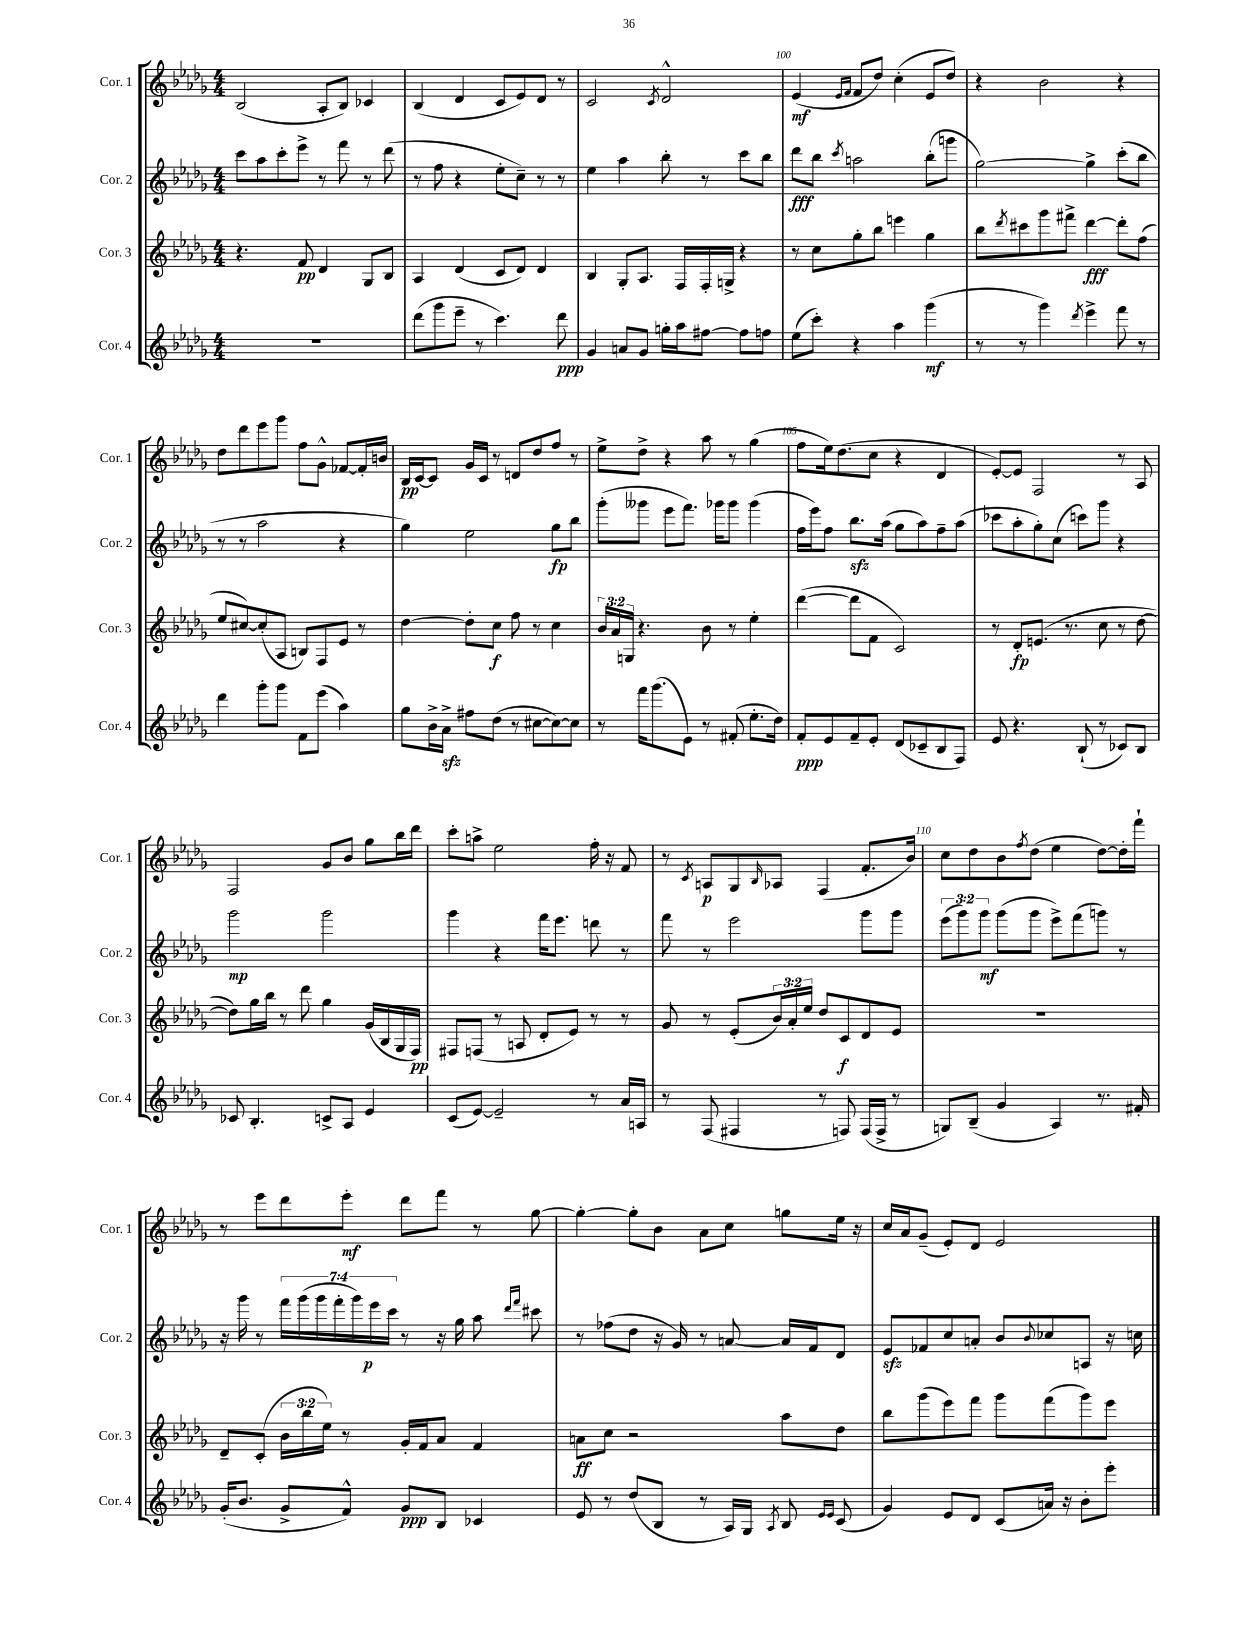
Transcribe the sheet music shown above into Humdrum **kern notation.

**kern	**kern	**kern	**kern
*staff4	*staff3	*staff2	*staff1
*clefG2	*clefG2	*clefG2	*clefG2
*k[b-e-a-d-g-]	*k[b-e-a-d-g-]	*k[b-e-a-d-g-]	*k[b-e-a-d-g-]
*M4/4	*M4/4	*M4/4	*M4/4
1r	4.r	8ccc	(2B-
.	.	8aa-	.
.	.	8ccc'	.
.	8f	8eee-^	.
.	4d-	8r	8A-'
.	.	8fff	8B-)
.	8G-	8r	4c-
.	8B-	(8ddd-	.
=	=	=	=
(8ddd-	4A-	8r	(4B-
8ggg-	.	8ff	.
8eee-~	(4d-	4r	4d-
8r	.	.	.
4.ccc)	8c	8ee-'	8c
.	8d-)	8cc~)	8e-)
.	4d-	8r	8d-
8ddd-	.	8r	8r
=	=	=	=
4g-	4B-	4ee-	2c
8a	8G-'	4aa-	.
8g-	8.A-	.	.
.	.	.	8qc
16gg'	.	8bb-'	2d-^^
16aa-	16F	.	.
[8ff#	16F'	8r	.
.	16G^	.	.
8ff#]	4r	8ccc	.
8ff	.	8bb-	.
=	=	=	=
(8ee-	8r	8ddd-	(4e-
8ccc')	8cc	8bb-	.
.	.	.	16qqe-
.	.	8qccc	16qqf
4r	8gg-'	2aa	8f
.	8bb-	.	8dd-)
4aa-	4eee	.	(4cc'
(4ggg-	4gg-	(8bb-'	8e-
.	.	8ggg	8dd-)
=	=	=	=
8r	8bb-	[2gg-)	4r
.	8qddd-	.	.
8r	8ccc#	.	.
4ggg-)	8ggg-	.	2b-
.	8fff#^	.	.
8qddd-	.	.	.
4eee-^	[4ddd-	4gg-^]	.
8fff	8ddd-']	(8ccc'	4r
8r	(8ff	8bb-	.
=	=	=	=
4ddd-	8ee-	8r	8dd-
.	[8cc#)	8r	8ddd-
8ggg-'	(8cc#']	2aa-	8eee-
8ggg-	8A-	.	8ggg-
8f	8B)	.	8ff
(8eee-	8F	.	8g-^^
4aa-)	8e-	4r	[8f-
.	8r	.	16f-']
.	.	.	16b
=	=	=	=
8gg-	[4dd-	4gg-)	16B-
.	.	.	[16c
16b-^	.	.	8c]
16a-^	.	.	.
8ff#	8dd-']	2ee-	16g-
.	.	.	16c
(8dd-	8cc	.	8r
8r	8ff	.	8d
[8cc#	8r	.	8dd-
8cc#_)	4cc	8gg-	8ff
8cc#]	.	8bb-	8r
=	=	=	=
8r	24b-	(8ggg-'	8ee-^
.	24a-	.	.
.	24G	.	.
16fff	4.r	8ggg--	8dd-^
(8.ggg-	.	.	.
.	.	8eee-	4r
8e-)	.	8.fff)	.
8r	8b-	.	8aa-
.	.	16ggg-	.
(8f#'	8r	8ggg-	8r
8.ee-'	4ee-'	(4ggg-	(4gg-
16dd-)	.	.	.
=	=	=	=
8f'	([4ddd-	16ff	8ff
.	.	16eee-)	.
8e-	.	8ff	16ee-)
.	.	.	(8.dd-
8f~	8ddd-]	8.bb-	.
8e-'	8f	.	8cc
.	.	(16aa-	.
(8d-	2c)	8gg-	4r
8c-~	.	8aa-)	.
8B-	.	8ff~	4d-
8F)	.	(8aa-	.
=	=	=	=
8e-	8r	8ccc-	[8e-')
4.r	8d-'	8aa-'	8e-]
.	(8.e	8gg-')	2F
.	.	(8cc	.
.	8.r	.	.
(8B-`	.	8ccc)	.
8r	8cc	8ggg-	.
8c-)	8r	4r	8r
8B-	[8dd-	.	8A-
=	=	=	=
8c-	8dd-])	2ggg-	2F
4.B-'	16gg-	.	.
.	16bb-	.	.
.	8r	.	.
.	8ddd-	.	.
8c^	4gg-	2ggg-	8g-
8A-	.	.	8b-
4e-	(16g-	.	8gg-
.	16B-	.	.
.	16G-	.	16bb-
.	16F)	.	16ddd-
=	=	=	=
(8c	8F#	4ggg-	8ccc'
[8e-)	(8F	.	8aa^
2e-~]	8r	4r	2ee-
.	8A	.	.
.	8d-'	16fff	.
.	.	8.eee-	.
.	8e-)	.	.
8r	8r	8ddd	16ff'
.	.	.	16r
16a-	8r	8r	8f
16A	.	.	.
=	=	=	=
8r	8g-	8fff	8r
.	.	.	8qc
(8F	8r	8r	8A
4F#	(8e-'	2eee-	8G-
.	.	.	16qqB-
.	24b-)	.	8A-
.	24a-'	.	.
.	24ee-	.	.
8r	8dd-	.	(4F
8F)	8c	.	.
(16F	8d-	8ggg-	8.f'
16F^	.	.	.
8r	8e-	8ggg-	.
.	.	.	16b-)
=	=	=	=
8G)	1r	(12eee-	8cc
.	.	12ggg-)	.
(8B-~	.	.	8dd-
.	.	12ggg-	.
4g-	.	(8ggg-	8b-
.	.	.	8qff
.	.	8ggg-	(8dd-
4A-)	.	8eee-^)	4ee-
.	.	(8fff	.
8.r	.	8ggg)	[8dd-)
.	.	8r	16dd-']
16f#'	.	.	16fff`
=	=	=	=
(16g-'	8d-~	16r	8r
8.b-	.	16ggg-	.
.	(8c'	8r	8eee-
8g-^	24b-	28fff	8ddd-
.	.	(28ggg-	.
.	24bb-	.	.
.	.	28ggg-	.
.	24ee-)	.	.
.	.	28fff'	.
8f^^)	8r	.	8eee-'
.	.	28ggg-)	.
.	.	28eee-	.
.	.	28ccc	.
8g-	16g-'	8r	8ddd-
.	16f	.	.
8B-	8a-	16r	8fff
.	.	16gg-	.
4c-	4f	8aa-	8r
.	.	16qqddd-	.
.	.	16qqfff	.
.	.	8ccc#	[8gg-
=	=	=	=
8e-	8a	8r	4gg-'_
8r	8cc	(8ff-	.
(8dd-	2r	8dd-	8gg-']
8B-	.	16r	8b-
.	.	16g-)	.
8r	.	8r	8a-
16A-)	.	[8a	8cc
16G-	.	.	.
8qA-	.	.	.
8B-	8aa-	16a]	8gg
.	.	16f	.
16qqe-	.	.	.
16qqe-	.	.	.
(8c	8dd-	8d-	16ee-
.	.	.	16r
=	=	=	=
4g-)	8bb-	8e-	16cc
.	.	.	16a-
.	(8ggg-	8f-	(8g-~
8e-	8eee-)	8cc	8e-')
8d-	8fff	8a'	8d-
(8c	8ggg-	8b-	2e-
.	.	8qqb-	.
16a)	(8fff	8cc-	.
16r	.	.	.
8b-'	8ggg-)	8A	.
8eee-'	8eee-	16r	.
.	.	16cc	.
==	==	==	==
*-	*-	*-	*-
